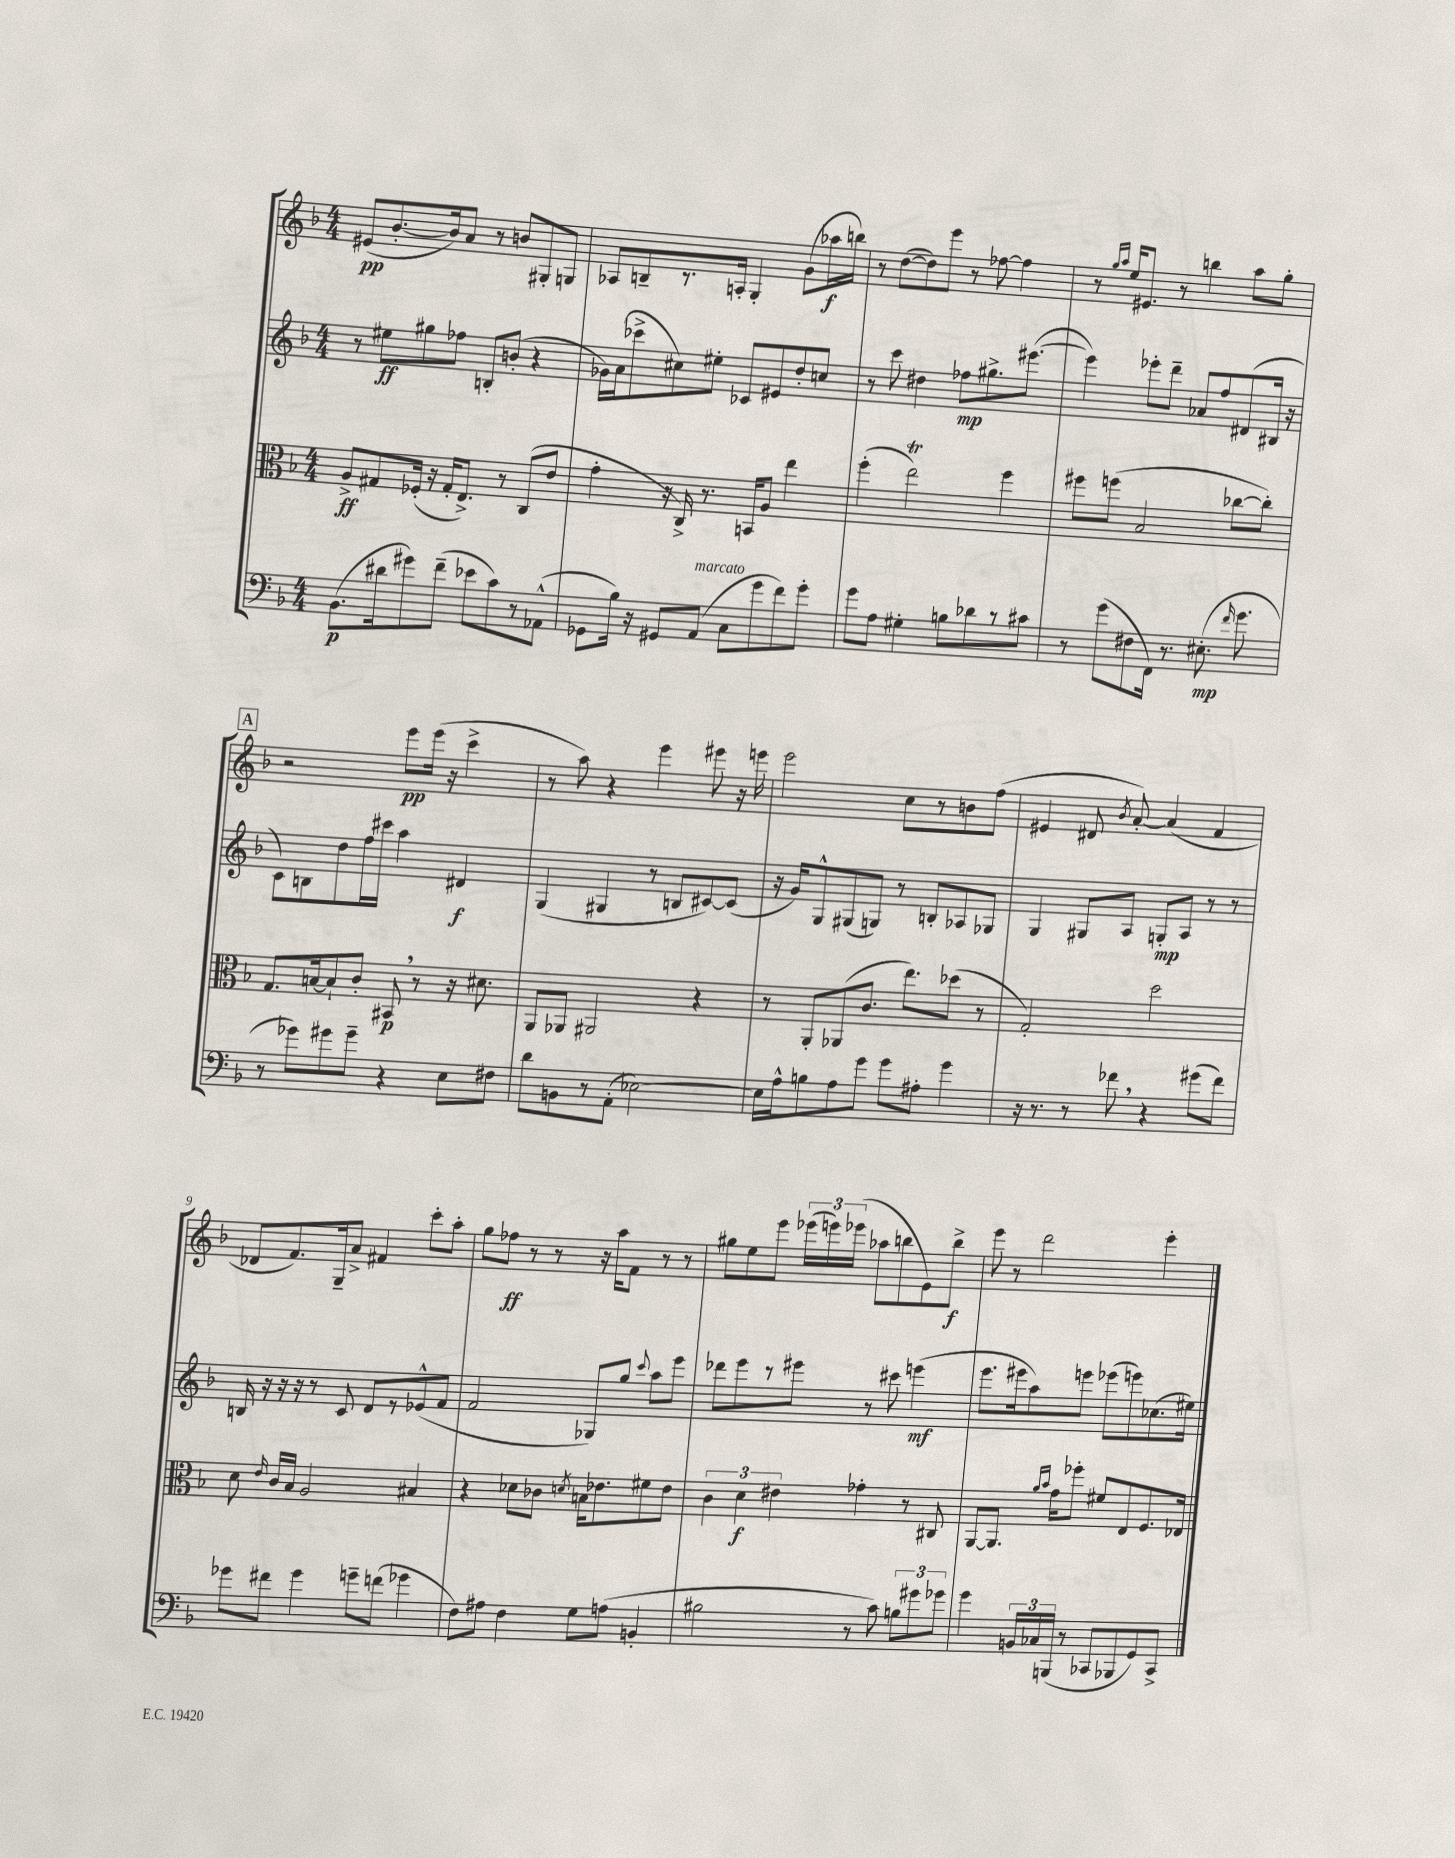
<<
\new StaffGroup <<
\new Staff = "s0" {
    \clef treble \key f \major \numericTimeSignature \time 4/4
    \autoBeamOff eis'8[\pp( bes'8.~-. bes'16) a'8] r8 b'8[ gis8-. g8] |
    aes8[ b8-- r8. a16]-. g4-. g'8[( aes''16\f b''16]) |
    r8 d''8[~( d''8) e'''8] r8 fes''8~ fes''4 |
    r8 \grace { g''16[ a''16] } e''16[ eis'8.] r8 b''4 a''8[ g''8]-. |
    \mark \markup { \box "A" } r2 e'''8[\pp e'''16]( r16 c'''4-> |
    r8 a''8) r4 e'''4 eis'''8 r16 e'''16 |
    e'''2 c''8[ r8 b'8 f''8]( |
    eis'4 dis'8 \acciaccatura { bes'8 } a'8~-.) a'4( f'4 |
    des'8[ f'8.) g16-- a'8]-> fis'4 c'''8[-. a''8]-. |
    g''8[ fes''8]\ff r8 r8 r16 a''16[ f'8] r8 r8 |
    gis''8[ e''8 e'''8] \tuplet 3/2 { ees'''16[( e'''16) ees'''16]( } aes''8[ b''8 e'8) b''8]->\f |
    e'''8 r8 d'''2 e'''4-. \bar "|." |
}
\new Staff = "s1" {
    \clef treble \key f \major \numericTimeSignature \time 4/4
    \autoBeamOff r8 eis''8[\ff gis''8 fes''8] b8[-. b'8]-.( r4 |
    ges'16[) a'16( ces'''8-> cis''8) eis''8]-. ces'8[ eis'8 d''8-. c''8] |
    r8 c'''8 dis''4 fes''8[\mp gis''8.-> eis'''8.]~( |
    eis'''4) ees'''8[-. d'''8]-- aes'8[ f''8 dis'8( bis16] r16 |
    \mark \markup { \box "A" } c'8[) b8 d''8 f''16 cis'''16] a''4 dis'4\f |
    g4( gis4 r8 b8[ cis'8~) cis'8]( |
    r16 g'16[) g8-^ gis8( g8]) r8 b8[-. aes8 ges8] |
    g4 gis8[ a8] g8[-.\mp a8] r8 r8 |
    b16 r16 r16 r16 r8 c'8 d'8[ r8 ees'8-^( f'8] |
    f'2 ges8[) g''8] \appoggiatura { c'''8 } a''8[ e'''8] |
    des'''8[ e'''8 r8 eis'''8] r8 cis'''8 e'''4\mf( |
    e'''8.[ eis'''16 a''8) e'''8] ees'''8[( e'''8) ces''8.( eis''16]) \bar "|." |
}
\new Staff = "s2" {
    \clef alto \key f \major \numericTimeSignature \time 4/4
    \autoBeamOff a8[->\ff gis8 fes16]-.( r16 gis16[-. e8.]->) r8 c8[( e'8] |
    g'4-. r16 c16->) r8. b,16[ a8] e''4 |
    f''4-.( e''2\trill) f''4 |
    fis''8[ f''8]( bes2 ces''8[~ ces''8]-.) |
    \mark \markup { \box "A" } g8.[ b16~ b8-! c'8]-. bis,8\p \breathe r8 r16 dis'8. |
    a,8[ aes,8] ais,2 r4 |
    r8 a,8[-. aes,8( c'8.] e''8.[) des''8]( r8 |
    g2-.) d''2 |
    d'8 \grace { e'16 } c'16[ bes16] a2 bis4 |
    r4 des'8[ ces'8] \acciaccatura { d'8 } b16[ ees'8. fis'8 ees'8] |
    \tuplet 3/2 { c'4 d'4\f eis'4 } ges'4-. r8 cis8 |
    a,8[~ a,8.] \grace { a'16[ bes'16] } g'16[ fes''8]-. fis'8[ e8 f8. ees16] \bar "|." |
}
\new Staff = "s3" {
    \clef bass \key f \major \numericTimeSignature \time 4/4
    \autoBeamOff bes,8.[\p( dis'16 gis'8) f'8]--( ees'8[ c'8) r8 aes,8]-^( |
    ges,8[ bes16]) r16 gis,8[ a,8]^\markup { \italic "marcato" }( c8[ g'8 f'8) g'8]-. |
    g'8[ a8] gis4-. b8[ des'8 r8 cis'8] |
    r8 g'8[( fis8 f,16]) r8. eis8.-.\mp( \grace { f'16 } g'8. |
    \mark \markup { \box "A" } r8 ges'8[) gis'8 gis'8]-- r4 e8[ fis8] |
    d'8[ b,8 r8 a,8]-.( ees2~) |
    ees16[ a16-^ b8 a8 g'8] g'8[ ais8]-. g'4 |
    r16 r8. r8 fes'8 \breathe r4 gis'8[( fes'8]) |
    ges'8[ fis'8] ges'4 g'8[-- f'8]( ges'4 |
    f8[) ais8] f4 g8[ a8]( b,4-. |
    bis2 r8 c'8) \tuplet 3/2 { b8[ gis'8 ges'8] } |
    g'4 \tuplet 3/2 { b,16[ ces16 b,,16]( } r8 ces,8[ bes,,8 g,8) ces,8]-> \bar "|." |
}
>>
>>
